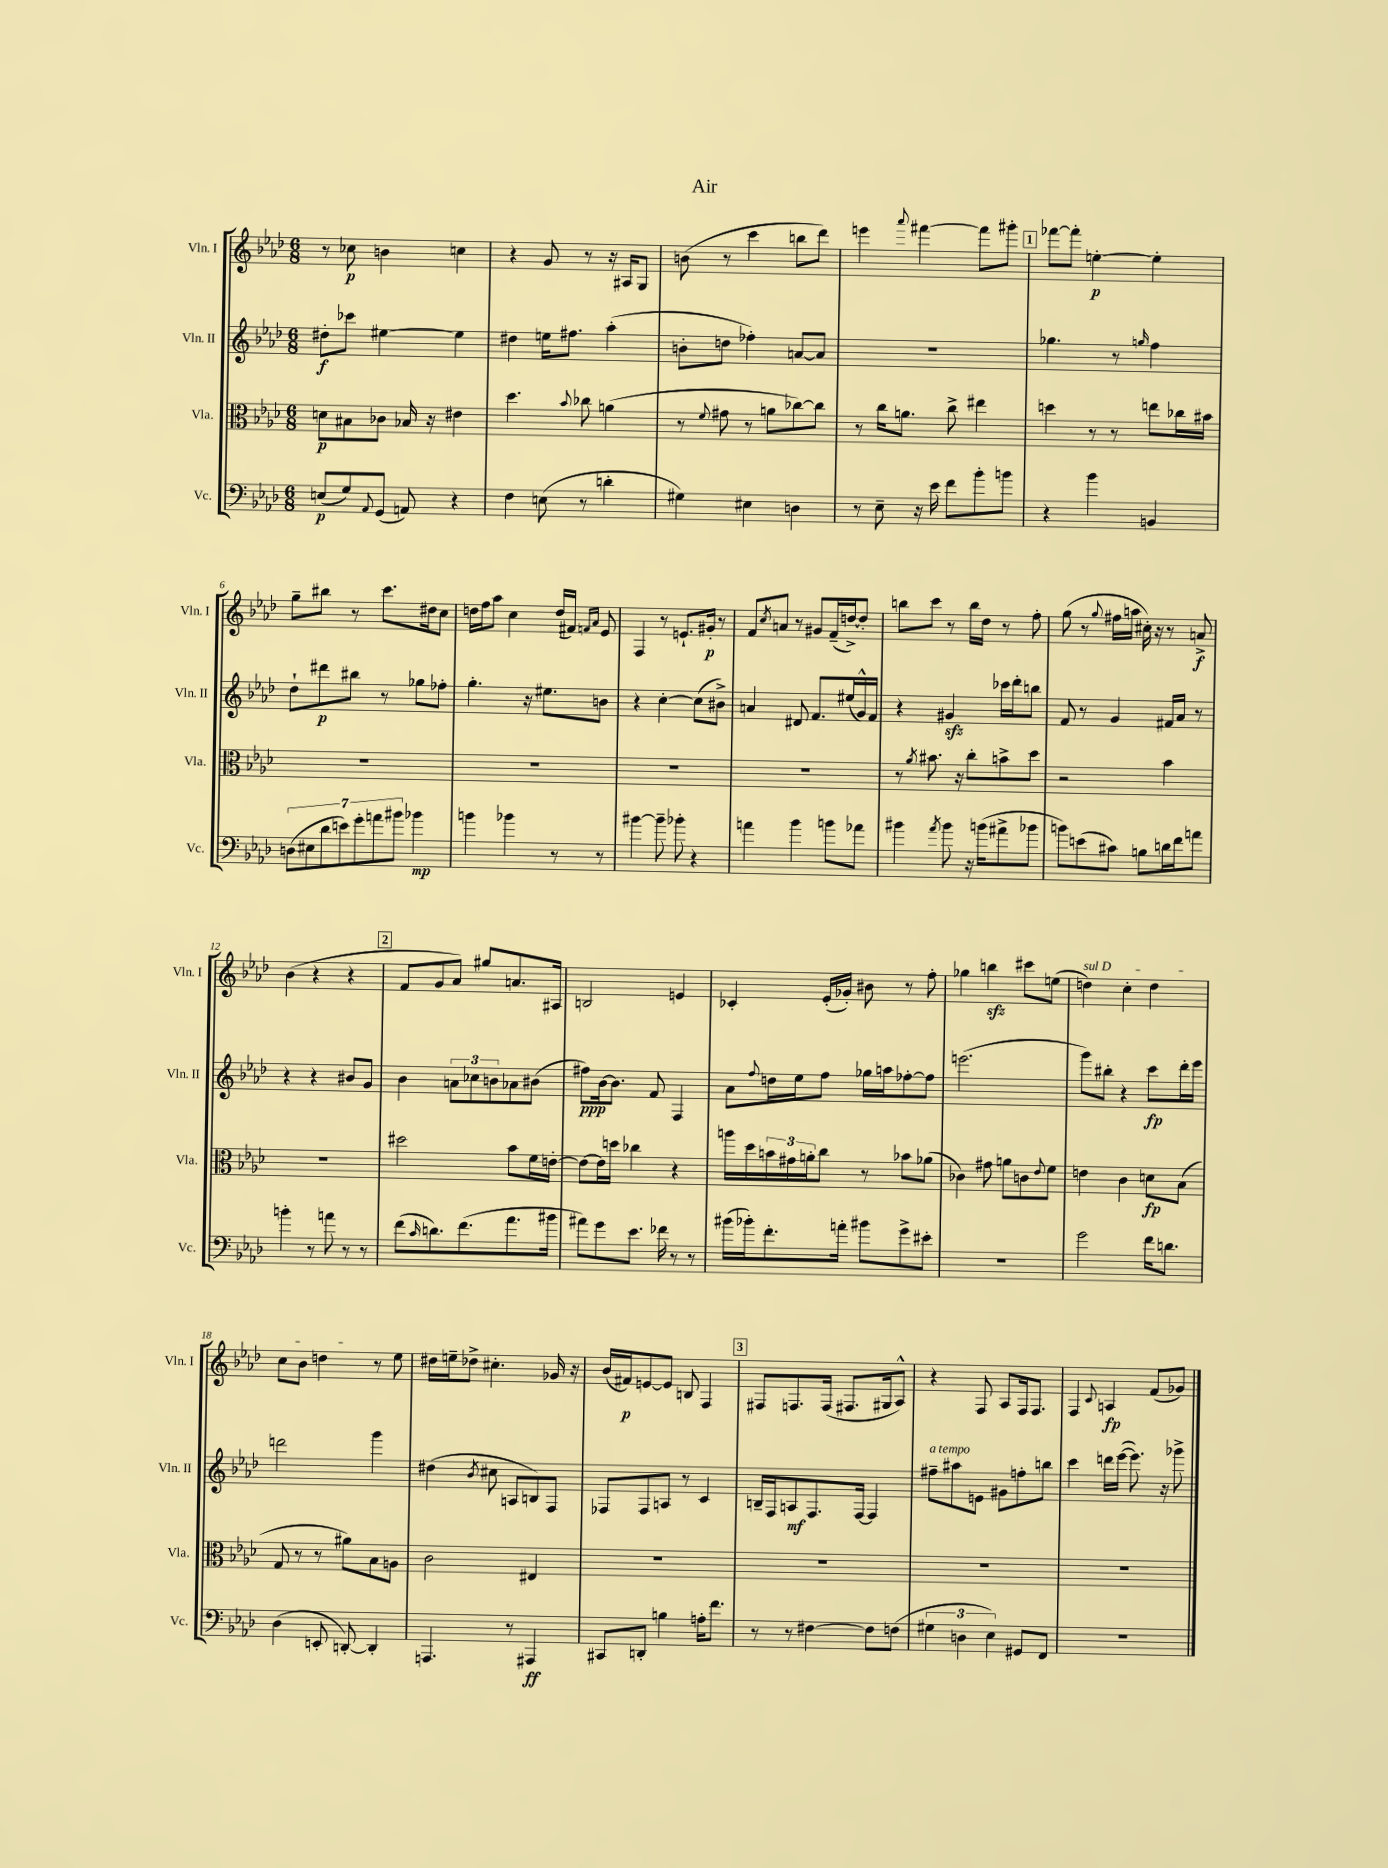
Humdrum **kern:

**kern	**kern	**kern	**kern
*staff4	*staff3	*staff2	*staff1
*clefF4	*clefC3	*clefG2	*clefG2
*k[b-e-a-d-]	*k[b-e-a-d-]	*k[b-e-a-d-]	*k[b-e-a-d-]
*M6/8	*M6/8	*M6/8	*M6/8
(8E	8d	8dd#'	8r
8G)	8B#	8ccc-	8cc-
8qqAA-	.	.	.
(8GG	8c-	[4ee#	4b
8AA)	16B-	.	.
.	16r	.	.
4r	4e#	4ee#]	4cc
=	=	=	=
4F	4.dd-	4dd#	4r
(8E	.	16ee	8g
.	.	8.ff#	.
.	8qqb-	.	.
8r	8cc-	.	8r
4d'	(4a	(4aa-'	16r
.	.	.	16A#
.	.	.	8G
=	=	=	=
4G#)	8r	8b'	(8b
.	8qqf	.	.
.	8g#	8dd	8r
4E#	8r	4ff-')	4ccc
.	8a	.	.
4D	[8cc-)	[8a	8bb
.	8cc-]	8a]	8ddd-)
=	=	=	=
8r	8r	2.r	4eee
8E-~	16cc	.	.
.	8.a	.	.
.	.	.	8qqaaa-
16r	.	.	[4fff#
16e-	.	.	.
8f	8cc^	.	.
8b-'	4ee#	.	8fff#]
8b	.	.	8ggg#'
=	=	=	=
4r	4dd	4.gg-	[8fff-
.	.	.	8fff-']
4b-	8r	.	[4ee'
.	8r	8r	.
.	.	16qqgg	.
4BB	8ee	4ff	4ee']
.	16cc-	.	.
.	16b#	.	.
=	=	=	=
(14D	2.r	8dd-`	8gg~
14E#	.	.	.
.	.	8ddd#	8bb#
14d-	.	.	.
14e)	.	.	.
.	.	8bb#	8r
14g'	.	.	.
14a	.	.	.
.	.	8r	8.ccc
14b#	.	.	.
4b-	.	8gg-	.
.	.	.	16dd#
.	.	8ff-'	8cc
=	=	=	=
4b	2.r	4.gg'	16dd
.	.	.	16ff
.	.	.	8aa-
4b-	.	.	4cc
.	.	16r	.
.	.	8.ee#	.
8r	.	.	(16dd
.	.	.	16f#)
.	.	.	16qqf
.	.	.	16qqa-
8r	.	8b	8e-
=	=	=	=
[4b#	2.r	4r	4F
8b#~]	.	[4cc'	8r
8b-'	.	.	8.e`
4r	.	(8cc]	.
.	.	.	16g#'
.	.	8b#^)	8r
=	=	=	=
4a	2.r	4a	8f
.	.	.	8qcc
.	.	.	8a
4b-	.	8d#	8r
.	.	8.f	8g#
8b	.	.	(16f~
.	.	(16ee#	[16dd^)
8a-	.	16g^^)	8dd']
.	.	16f	.
=	=	=	=
4b#	8r	4r	8bb
.	8qa-	.	.
.	8.b#	.	8ccc
8qa-	.	.	.
8b#	.	4g#	8r
.	16r	.	.
16r	8cc'	.	16bb
(16b	.	.	16dd-
8a#^	8b^	16ccc-	8r
.	.	16ddd-'	.
8b-	8dd-	8bb	8ff'
=	=	=	=
8b)	2r	8f	(8gg
(8e	.	8r	8r
.	.	.	8qqgg
8c#)	.	4g	16ff#
.	.	.	16aa
8B	.	.	16cc#')
.	.	.	16r
16d	4b-	16f#	8r
16f	.	16a-	.
8a	.	8r	8a^
=	=	=	=
4b'	2.r	4r	(4b-
8r	.	4r	4r
8a	.	.	.
8r	.	8b#	4r
8r	.	8g	.
=	=	=	=
(8f	2dd#	4b-	8f
16qqc	.	.	.
8.d)	.	.	8g
.	.	12a	8a-)
(8.f	.	.	.
.	.	12cc-	.
.	.	.	8gg#
.	.	12b	.
8.a-	8b-	8a-	8.a
.	16f	(8b#	.
16b#	[16e'	.	16A#
=	=	=	=
8a#)	8e_	8ff#)	2B
8g	16e]	[16b-	.
.	16dd	8.b-]	.
8.e-	4cc-	.	.
.	.	8f	.
16f-	.	.	.
8r	4r	4F	4e
8r	.	.	.
=	=	=	=
(16b#	16aa	8a-	4c-'
16b-')	16dd-	.	.
.	.	8qqff	.
8.f'	24b	16dd	.
.	24g#	.	.
.	.	16ee-	.
.	24a'	.	.
.	8cc	8ff	(16e-'
16a'	.	.	16g-')
8b#	8r	16gg-	8b#
.	.	16aa	.
8g^	8b-	[8ff-'	8r
8e#'	(8a-	8ff-]	8ff'
=	=	=	=
2.r	4c-)	(2.eee	4gg-
.	8g#	.	4bb
.	8a	.	.
.	8c	.	8ccc#
.	8qqe-	.	.
.	8f	.	(8ee
=	=	=	=
2g	4e	8ggg)	4dd)
.	.	8bb#'	.
.	4c	4r	4cc'
16f	8d	8ccc	4dd
8.d	.	.	.
.	(8B-	16ddd-'	.
.	.	16eee-	.
=	=	=	=
(4D-	8G	2ddd	8cc
.	8r	.	8b-
8EE'	8r	.	4dd
[8DD')	8a#)	.	.
4DD']	8B-	4ggg	8r
.	8A	.	8ee-
=	=	=	=
4.AAA	2c	(4dd#	16dd#
.	.	.	16ee~
.	.	.	8dd-^
.	.	8qb-	.
.	.	8cc#	4.cc#'
8r	.	8A	.
4AAA#	4E#	8B)	.
.	.	8F	16g-
.	.	.	16r
=	=	=	=
8CC#	2.r	8F-	(16b-
.	.	.	16f#)
8DD'	.	8F-	[8e
4B	.	8A	8e]
.	.	8r	8B
16A'	.	4c	4F
8.f	.	.	.
=	=	=	=
8r	2.r	16B~	8F#
.	.	16F	.
8r	.	8A	8.F
[4F#	.	8.F	.
.	.	.	(16F
.	.	.	8.F#
.	.	[16F	.
8F#]	.	4F]	.
.	.	.	16G#
(8F	.	.	8A-^^)
=	=	=	=
6G#	2.r	8ff#~	4r
.	.	8aa#	.
6D	.	.	.
.	.	8e	8F
6E-)	.	.	.
.	.	8g#	8A-
8GG#	.	8ff'	16F
.	.	.	8.F
8FF	.	8bb	.
=	=	=	=
2.r	2.r	4ccc	4F
.	.	.	8qqc
.	.	16ddd	4A
.	.	([16eee-	.
.	.	8.eee-])	.
.	.	.	(8f
.	.	16r	.
.	.	8ggg-^	8g-)
==	==	==	==
*-	*-	*-	*-
